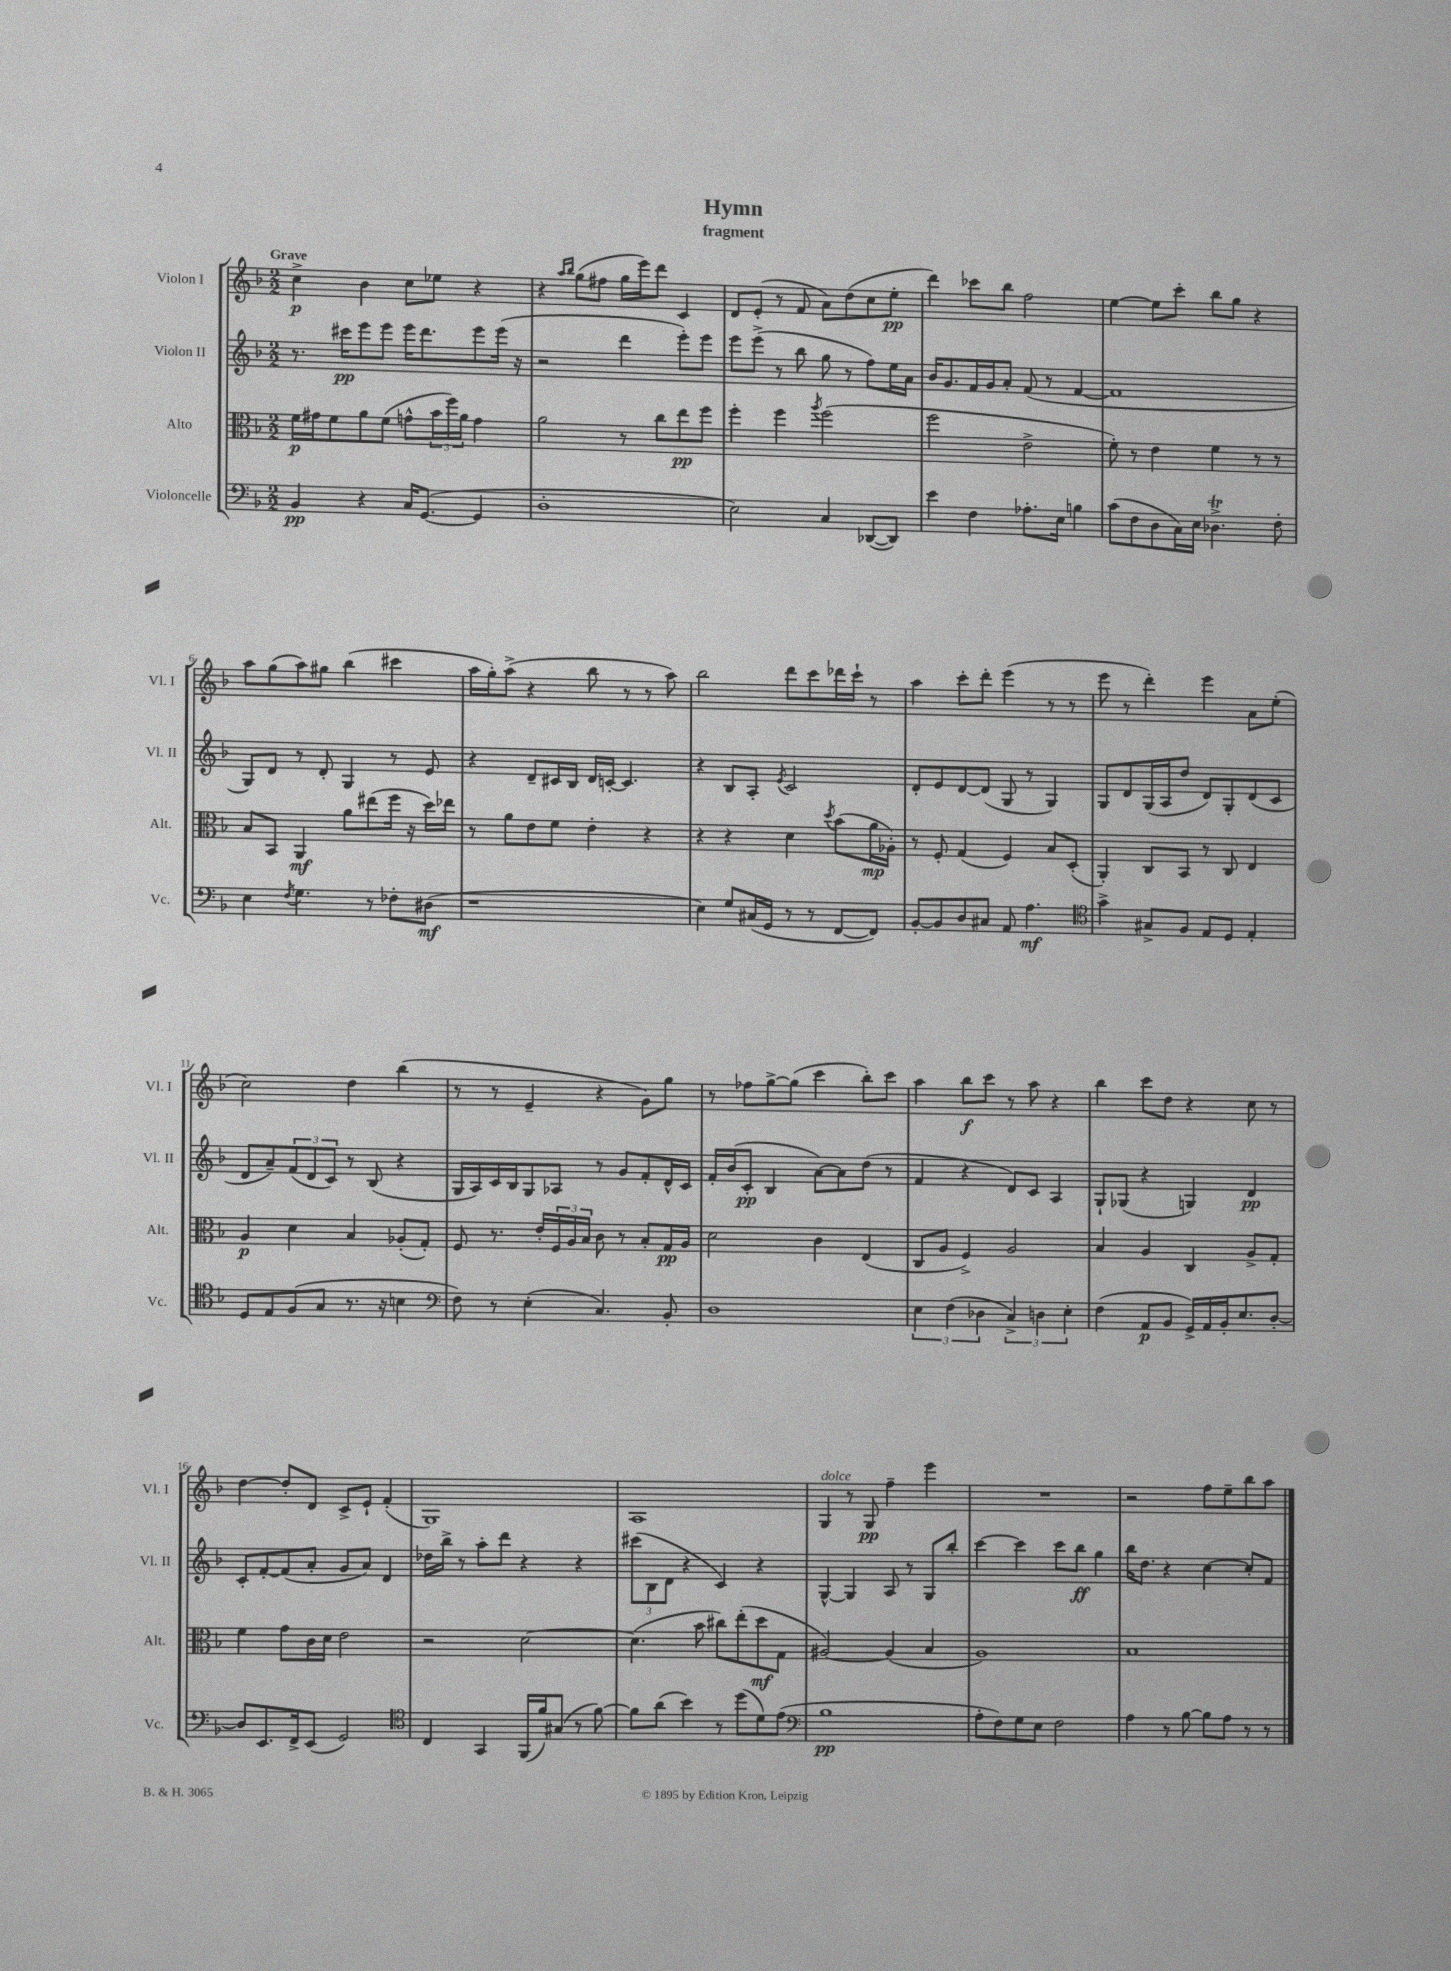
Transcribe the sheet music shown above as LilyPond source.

\header { title = "Hymn" subtitle = "fragment" }
<<
\new StaffGroup <<
\new Staff = "s0" \with { instrumentName = "Violon I" shortInstrumentName = "Vl. I" } {
    \clef treble \key f \major \numericTimeSignature \time 2/2 \tempo "Grave"
    c''4->\p bes'4 c''8 ees''8 r4 |
    r4 \grace { a''16 bes''16 } g''8( fis''8 g''16 e'''16) d'''8 c'4 |
    d'8 e'8-.( r8 f'8 a'8) d''8( c''8 e''8-.\pp |
    d'''4) ces'''8 bes''8 f''2 |
    e''4~ e''8 c'''8-. bes''8 g''8 r4 |
    a''8 g''8( a''8) gis''8 bes''4( cis'''4 |
    a''16 g''16-.) a''8->( r4 bes''8 r8 r8 a''8) |
    bes''2 d'''8 c'''8 des'''16 c'''16-! r8 |
    a''4 c'''8-. d'''8-. e'''4( r8 r8 |
    e'''8 r8 d'''4-.) e'''4 a'8 e''8-.( |
    c''2) d''4 bes''4( |
    r8 r8 e'4-- r4 g'8) g''8 |
    r8 fes''8 g''8~-> g''8( c'''4 bes''8-.) c'''8 |
    a''4 bes''8\f c'''8 r8 a''8 r4 |
    bes''4 c'''8 d''8 r4 c''8 r8 |
    d''4~ d''8-. d'8 c'8-> e'8-! f'4-.( |
    g1) |
    a1 |
    g4^\markup { \italic "dolce" } r8 g8\pp f''4-- e'''4 |
    R1 |
    r2 f''8 e''8-- bes''8 a''8 \bar "|." |
}
\new Staff = "s1" \with { instrumentName = "Violon II" shortInstrumentName = "Vl. II" } {
    \clef treble \key f \major \numericTimeSignature \time 2/2
    r8. cis'''16\pp e'''8 e'''8 e'''16 d'''8. e'''8 e'''16( r16 |
    r2 d'''4 e'''8-.) e'''8 |
    e'''8 e'''8->( r8 bes''8 g''8 r8 f''8) e''16 a'16 |
    bes'16 g'8. f'16 g'16 a'8-. f'8( r8 f'4~ |
    f'1 |
    g8) d'8 r8 d'8-. g4 r8 e'8 |
    r4 d'8-- cis'16 bes16 d'16 c'16~-. c'4. |
    r4 bes8 a8-. \acciaccatura { e'8 } c'2 |
    d'8-. e'8 d'8~ d'8( g8 r8 g4) |
    g8 d'8 g16( a16 d''8 d'8) g8-. d'8( c'8 |
    d'8 a'8--) \tuplet 3/2 { f'8( d'8 c'8) } r8 bes8( r4 |
    g16 a16) c'16 bes16 g8 aes8 r8 g'8 f'8-. d'16-^ c'16 |
    f'16-. bes'16( c'8-.\pp bes4 a'8~) a'8 d''8( r8 |
    f'4 r4 d'8) c'8 a4 |
    g8-! ges8( r4 g4) d'4\pp |
    c'8-. f'8~-. f'8( a'8-. g'8 a'8) d'4 |
    des''16 bes''16-> r8 a''8-. d'''8 r4 r4 |
    \tuplet 3/2 { cis'''8( bes8 d'8 } r4 c'4) r4 |
    g4~-^ g4 a8 r8 g8 bes''8-. |
    c'''4~ c'''4 c'''8 bes''8\ff g''4 |
    bes''16 d''8. r4 c''4~ c''8-. f'8 \bar "|." |
}
\new Staff = "s2" \with { instrumentName = "Alto" shortInstrumentName = "Alt." } {
    \clef alto \key f \major \numericTimeSignature \time 2/2
    f'16\p gis'16 f'8 a'8 f'8( g'8-^ \tuplet 3/2 { bes'16 f''16) a'16 } g'4 |
    a'2 r8 c''8 e''8\pp f''8 |
    f''4-. f''4 \acciaccatura { a''8 } f''2( |
    f''2 e'2-> |
    f'8-.) r8 e'4 f'4 r8 r8 |
    bes8 bes,8 a,4\mf a'8 eis''8( f''16 r16 d''16) ees''16 |
    r8 a'8 e'8 f'8 e'4-. r4 |
    r4 r4 d'4 \acciaccatura { d''8 } bes'8( a'16\mp aes16-.) |
    r8 f8-. g4( f4) bes8 d8-.( |
    a,4-.) c8 bes,8 r8 c8 e4 |
    a4\p d'4 bes4 aes8-.( g8-.) |
    f8 r8. e'16-. \tuplet 3/2 { f16 a16 bes16 } c'8 r8 bes8-. g16\pp a16 |
    d'2 c'4 e4( |
    c8 a8 f4->) a2 |
    bes4 a4 c4 a8-> g8-. |
    f'4 g'8 c'16 d'16 e'2 |
    r2 d'2~ |
    d'4.( bes'8 cis''8) e''8-.( d''8\mf g8 |
    ais2~) ais4( bes4 |
    a1) |
    bes1 \bar "|." |
}
\new Staff = "s3" \with { instrumentName = "Violoncelle" shortInstrumentName = "Vc." } {
    \clef bass \key f \major \numericTimeSignature \time 2/2
    bes,4\pp r4 c16 g,8.~( g,4 |
    d1-. |
    e2) c4 des,8~( des,8) |
    e'4 f4 aes8.-. e16 b4 |
    c'8( f8 d8 c16) e16 des4.->\trill f8-. |
    e4 \acciaccatura { f8 } g4. r8 fes8-. dis8\mf( |
    r1 |
    e4) g8 cis16( g,16 r8 r8 f,8~ f,8) |
    bes,8~-. bes,8 d8 cis8 a,8 a4.\mf |
    \clef tenor g'4-> gis8-> f8 e8 d8 e4-. |
    d8 e8 f8( g8 r8. r16 b4 |
    \clef bass f8) r8 e4-.( c4.) bes,8-. |
    d1 |
    \tuplet 3/2 { e4 f4( des4 } \tuplet 3/2 { c4->) d4 e4-. } |
    f4( a,8\p bes,8 g,16->) a,16 bes,16-. e8. d8~-. |
    d8 e,8. f,16-> e,8( g,2) |
    \clef tenor c4 g,4 f,16( f'16) gis8( r8 f'8~) |
    f'8 a'8( bes'4) r8 d''8( d'8) e'8( |
    \clef bass bes1\pp |
    a8-. f8) g8 e8 f2 |
    a4 r8 bes8~ bes8 a8 r8 r8 \bar "|." |
}
>>
>>
